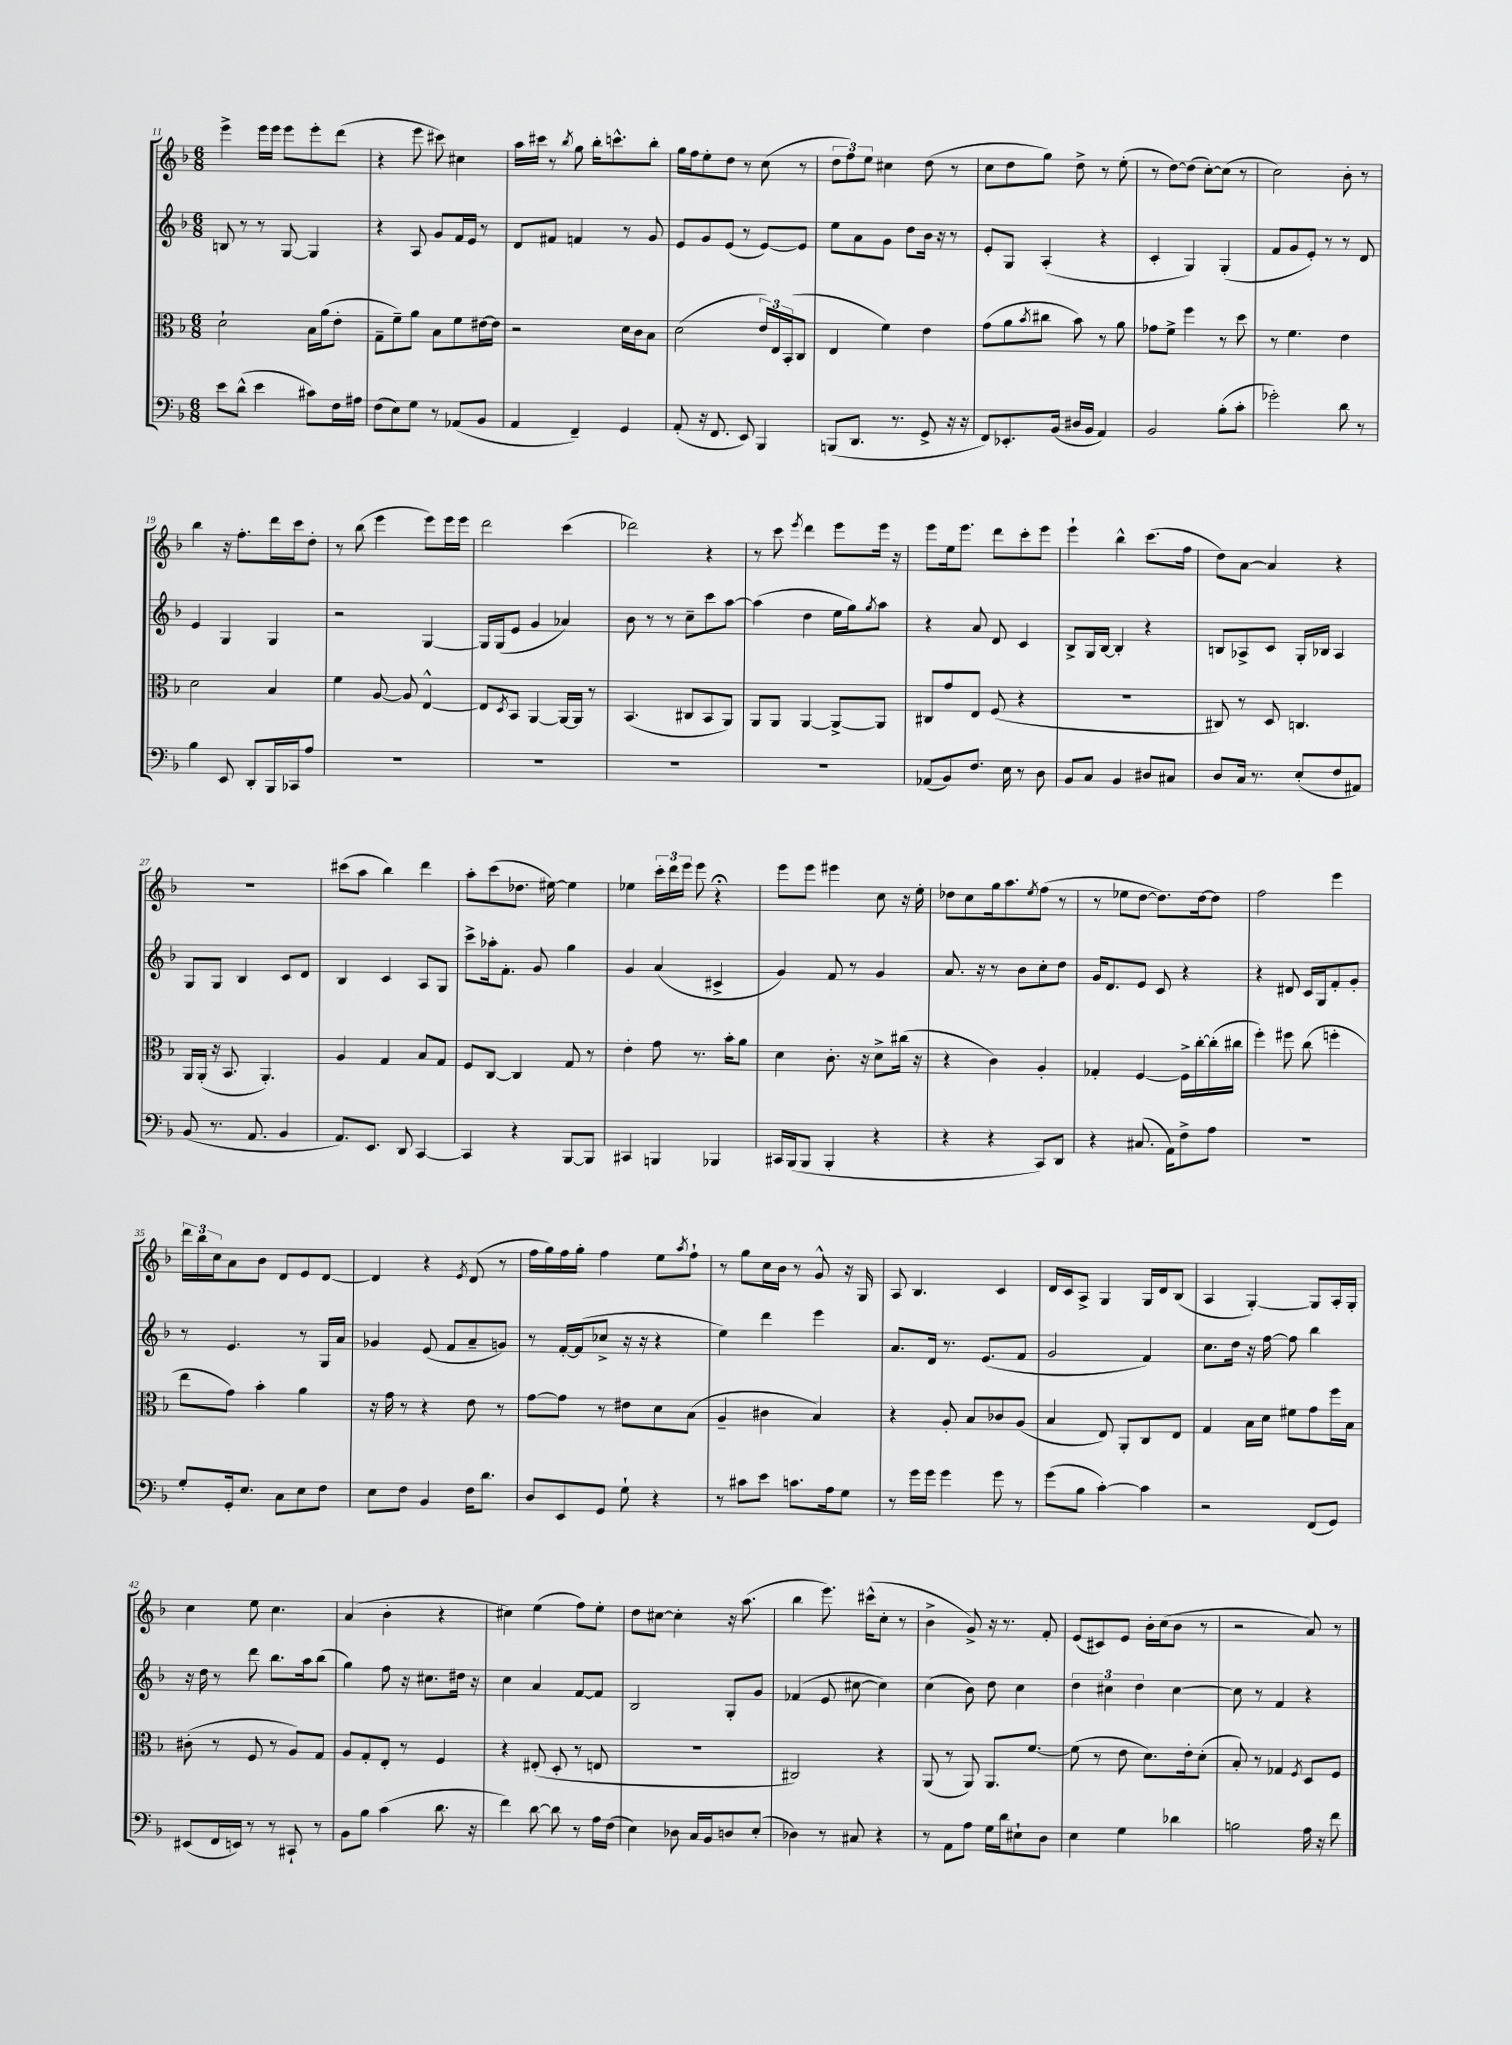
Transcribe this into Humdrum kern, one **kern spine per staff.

**kern	**kern	**kern	**kern
*staff4	*staff3	*staff2	*staff1
*clefF4	*clefC3	*clefG2	*clefG2
*k[b-]	*k[b-]	*k[b-]	*k[b-]
*M6/8	*M6/8	*M6/8	*M6/8
8e	2d`	8B	4eee^
(8d^^	.	8r	.
4e	.	8r	16eee
.	.	.	16eee
.	.	[8G	8eee
8c#)	16B-	4G]	8eee'
.	(16a	.	.
16F	8e'	.	(8ddd
16A#	.	.	.
=	=	=	=
(8F	8G~	4r	4r
8E)	8f~)	.	.
8G	8a	8A	8eee
8r	8B-	8g	8ccc#)
(8AA-	8f	16f	4cc#
.	.	16e	.
8BB-	[16e#	8r	.
.	16e#]	.	.
=	=	=	=
4AA	2r	8d	16aa
.	.	.	16ccc#
.	.	8f#	8r
.	.	.	8qbb-
4FF~)	.	4f	8gg
.	.	.	16bb-'
.	.	.	8.ccc^^
4GG	16d	8r	.
.	16c	.	.
.	8B-	8g	8bb-'
=	=	=	=
(8AA'	(2d	8e	16gg
.	.	.	16ff
16r	.	8g	8ee'
8.FF	.	.	.
.	.	(8e	8dd
8EE)	.	8r	8r
4BBB-	24e)	[8e)	(8cc
.	24E	.	.
.	(24BB-'	.	.
.	8C	8e]	8r
=	=	=	=
(8BBB	4E	8ee	12dd
.	.	.	12ff)
8.DD	.	8a	.
.	.	.	12ee
.	4f)	8g	4cc#
8.r	.	.	.
.	.	8dd	.
8GG^	4e	16b-	(8dd
.	.	16r	.
16r	.	8r	8r
16r	.	.	.
=	=	=	=
8FF)	(8g	8e'	8cc
8.EE-'	8a	8G	8dd
.	8qb-	.	.
.	8cc#	(4A'	8gg)
(16BB-	.	.	.
16D#	8b-)	.	8dd^
16BB-	.	.	.
4AA)	8r	4r	8r
.	8a	.	(8ee'
=	=	=	=
2BB-	8g-	4c'	8r
.	8f^	.	[8dd)
.	4ff	4G)	(8dd]
.	.	.	[8cc')
(8B-'	8r	(4G'	(8cc]
8c'	8dd	.	8r
=	=	=	=
2g-')	8r	8f	2cc)
.	4.f	8g	.
.	.	8e')	.
.	.	8r	.
8d	4e	8r	8b-'
8r	.	8d	8r
=	=	=	=
4B-	2d	4e	4bb-
8EE	.	4G	16r
.	.	.	8.ff'
8DD'	.	.	.
16BBB-	4B-	4G	16ddd
16CC-	.	.	16ccc
8A	.	.	8dd'
=	=	=	=
2.r	4f	2r	8r
.	.	.	(8bb-
.	[8A	.	4eee
.	8A]	.	.
.	[4E^^	[4G	8eee)
.	.	.	16eee
.	.	.	16eee
=	=	=	=
2.r	8E]	16G]	2ddd
.	.	(16G	.
.	8qD	.	.
.	8BB-	8e	.
.	[4AA	4g	.
.	16AA_	4a-)	(4ccc
.	16AA]	.	.
.	8r	.	.
=	=	=	=
2.r	(4.BB-	8b-	2ddd-)
.	.	8r	.
.	.	8r	.
.	8C#	8cc~	.
.	8BB-	8ccc	4r
.	8AA)	[8aa	.
=	=	=	=
2.r	8AA	(4aa]	8r
.	8AA	.	8ccc
.	.	.	8qeee
.	[4AA	4dd	4ddd
.	8AA^_	16ee	8eee
.	.	16gg)	.
.	.	8qgg	.
.	8AA]	8aa	16eee
.	.	.	16r
=	=	=	=
(8AA-	8C#	4r	8eee
8BB-)	8g	.	16ee
.	.	.	8.eee
8.F	8E	8a	.
.	(8F	8d	8ddd
16E	.	.	.
8r	4r	4c	8ccc'
8D	.	.	8eee
=	=	=	=
8BB-	2.r	8B-^	4eee`
8C	.	16G	.
.	.	[16B-	.
4BB-	.	4B-']	4bb-^^
8D#	.	4r	(8.ccc
8C#	.	.	.
.	.	.	16ff
=	=	=	=
8D	8C#)	8B	8dd)
16C	8r	8A-^	[8a
8.r	.	.	.
.	8D	8c	4a]
(8E'	4.C	16G'	.
.	.	16B-	.
8F	.	4A-	4r
8AA#)	.	.	.
=	=	=	=
(8BB-	16AA	8G	2.r
.	(16AA'	.	.
8.r	16r	8G	.
.	8.BB-	.	.
.	.	4B-	.
8.AA	.	.	.
.	4.AA')	.	.
4BB-	.	8c	.
.	.	8d	.
=	=	=	=
8.AA)	4A	4B-	(8ccc#
.	.	.	8aa
8.EE	.	.	.
.	4G	4c	4bb-)
8DD	.	.	.
[4CC	8B-	8A	4ddd
.	8G	8G	.
=	=	=	=
4CC]	8F	8ccc^	8aa'
.	[8C	16aa-'	(8ccc
.	.	8.f'	.
4r	4C]	.	8.dd-
.	.	8g	.
.	.	.	[16ee#)
[8BBB-	8G	4gg	4ee#]
8BBB-]	8r	.	.
=	=	=	=
4CC#	4e'	4g	4ee-
4BBB	8g	(4a	24ccc'
.	.	.	24ddd
.	.	.	24eee
.	8.r	.	8eee
4BBB-	.	4c#^	4r;
.	16b-'	.	.
.	8a	.	.
=	=	=	=
16CC#	4d	4g)	8eee
(16BBB-	.	.	.
8BBB-	.	.	8eee
4BBB-'	8.c'	8f	4eee#
.	.	8r	.
.	16r	.	.
4r	8d^	4g	8cc
.	(16cc#	.	16r
.	16r	.	16ee'
=	=	=	=
4r	4r	8.a	8dd-
.	.	.	8cc
.	.	16r	.
4r	4c)	8r	16gg
.	.	.	8.aa
.	.	8b-	.
.	.	.	8qee
8CC)	4A'	8cc'	(8ff
8DD	.	8dd	8r
=	=	=	=
4r	4G-'	16g	8r
.	.	8.d	.
.	.	.	8ee-
(8.C#	[4F	8e	[8dd
.	.	8c	8.dd])
16AA)	.	.	.
8F^	16F^]	4r	.
.	[16cc'	.	[16dd
8A	(16cc']	.	8dd]
.	16cc#	.	.
=	=	=	=
2.r	4ff')	4r	2ff
.	8ff#	8d#	.
.	(8cc	16c	.
.	.	16G	.
.	4ff'	8f'	4eee
.	.	8g'	.
=	=	=	=
8G'	8ee	8r	24ddd
.	.	.	24bb-
.	.	.	24cc
16GG'	8g)	4.e	8a
8.E	.	.	.
.	4b-'	.	8b-
8C	.	.	8d
8E	4a	8r	8e
8F	.	16G	[8d
.	.	16a	.
=	=	=	=
8E	16r	4g-	4d]
.	16g	.	.
8F	8r	.	.
4BB-	4r	(8e	4r
.	.	8f	.
.	.	.	8qe
16F	8e	8a~	(8d
8.d	.	.	.
.	8r	8g)	8r
=	=	=	=
8D	[8g	8r	16ff
.	.	.	16gg)
8EE	8g]	[16f'	16ff
.	.	(16f]	16gg'
8GG	8r	8cc-^	4ff
8G`	8e#	16r	.
.	.	16r	.
4r	8d	4r	8ee
.	.	.	8qaa
.	(8B-	.	8ff`
=	=	=	=
8r	4A~	4ee)	8r
8c#	.	.	8gg
8e	4c#	4ddd	16cc
.	.	.	16b-
8.c	.	.	8r
.	4B-)	4eee	8g^^
16A	.	.	.
8G	.	.	16r
.	.	.	16G
=	=	=	=
8r	4r	8.a	8A
16g	.	.	4.B-
16g	.	16d	.
4g	8A'	8.r	.
.	8B-	.	.
.	.	(8.e	.
8g	8c-	.	4c
8r	(8A	8f	.
=	=	=	=
(8g	4B-	2g	16d
.	.	.	16c
8B-	.	.	8A^
[4c')	8E)	.	4G
.	8AA'	.	.
4c]	8C	4f)	16G
.	.	.	16d
.	8E	.	(8B-
=	=	=	=
2r	4G	8.cc	4A
.	.	16dd	.
.	16B-	16r	[4G')
.	16d	[16ff	.
.	8f#	8ff]	.
(8FF	8g	4bb-	8G]
8GG)	16ff	.	16A'
.	16B-	.	16G'
=	=	=	=
(8EE#	(8c#'	16r	4cc
.	.	16dd	.
16FF	8r	8r	.
16EE)	.	.	.
8r	8F	8ddd	8ee
8r	8r	8.bb-	4.cc
8CC#`	8A)	.	.
.	.	16aa	.
8r	8G	(8bb-	.
=	=	=	=
8BB-	8A	4gg)	(4a
8B-	8G'	.	.
(4c	8E'	8ff	4b-'
.	8r	16r	.
.	.	8.cc#	.
8.d	4F	.	4r
.	.	16dd#	.
16r	.	16r	.
=	=	=	=
4f)	4r	4cc	4cc#)
[8d	(8E#'	4a	(4ee
8d]	8D'	.	.
8r	8r	[8f	8ff)
16A	8E	8f]	8ee'
(16F	.	.	.
=	=	=	=
4E)	2.r	2B-	8dd
.	.	.	[8cc#
8D-	.	.	4cc#']
16C	.	.	.
16BB-	.	.	.
8D	.	8G'	16r
.	.	.	(8.aa
(8E'	.	8g	.
=	=	=	=
4D-)	2C#)	(4f-	4bb-
8r	.	8e	8.eee)
8C#	.	[8cc#	.
.	.	.	(16ccc#^^
4r	4r	4cc#])	8cc'
.	.	.	8r
=	=	=	=
8r	(8AA	(4cc	4b-^
8AA	8r	.	.
8A	8AA)	8b-)	8g^)
16G	8.AA	8dd	16r
16d	.	.	8.r
8E#`	.	4cc	.
.	[8.f	.	.
8D	.	.	8f'
=	=	=	=
4E	(8f]	6dd	(8e
.	8r	.	8c#)
.	.	6cc#	.
4G	8e	.	8e
.	.	6dd	.
.	8.d)	.	16b-'
.	.	.	(16cc
4d-	.	[4cc#	8b-
.	16e'	.	.
.	(8d'	.	8r
=	=	=	=
2B	8B-')	8cc#]	2r
.	8r	8r	.
.	4G-	4f	.
.	8qF	.	.
16A	8D	4r	8a)
16r	.	.	.
8f	8F	.	8r
==	==	==	==
*-	*-	*-	*-
